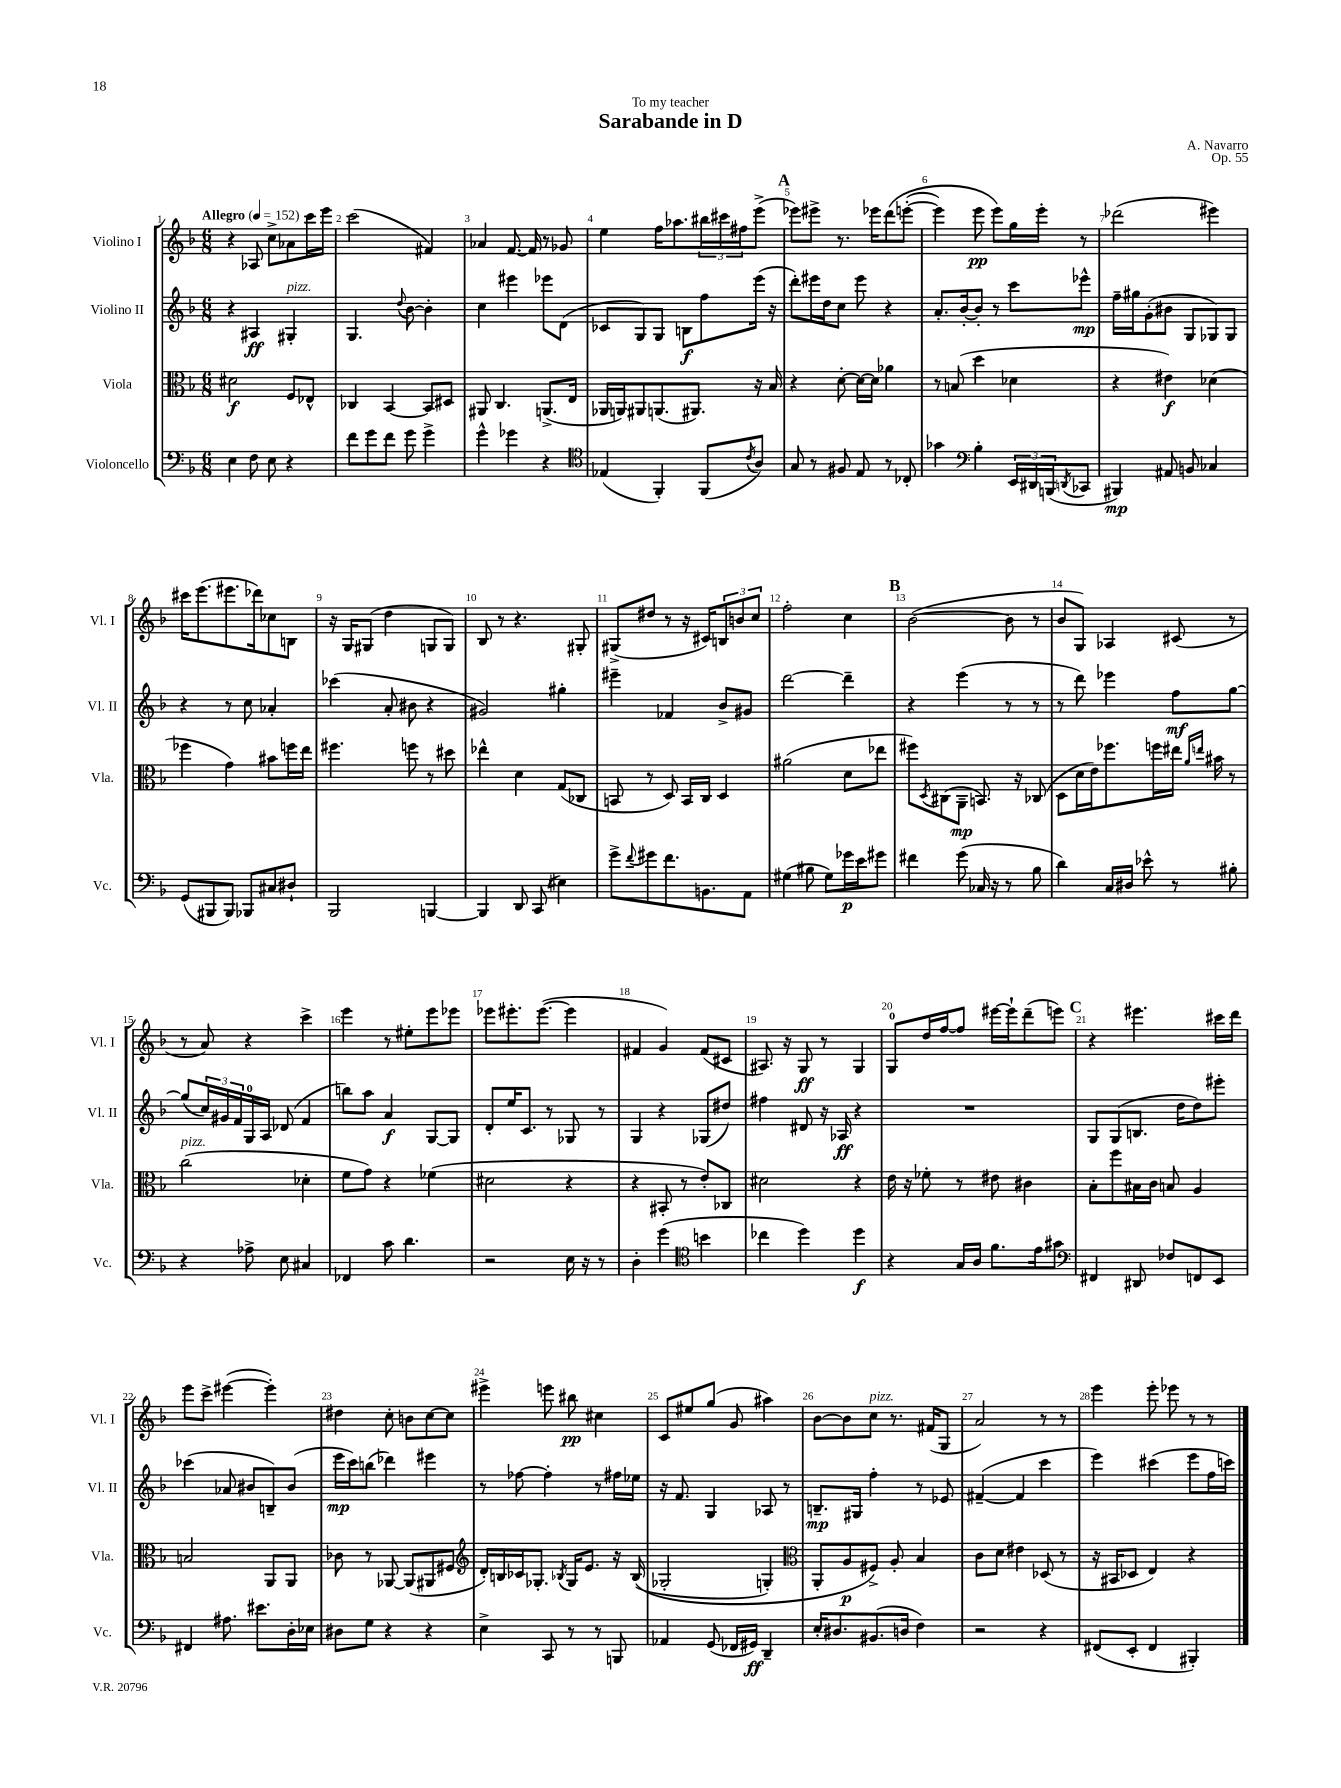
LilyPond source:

\header { title = "Sarabande in D" composer = "A. Navarro" dedication = "To my teacher" opus = "Op. 55" }
<<
\new StaffGroup <<
\new Staff = "s0" \with { instrumentName = "Violino I" shortInstrumentName = "Vl. I" } {
    \clef treble \key f \major \numericTimeSignature \time 6/8 \tempo "Allegro" 4 = 152
    r4 aes8 c''8-> aes'8 c'''16 e'''16 |
    c'''2( fis'4) |
    aes'4 f'8.~ f'16 r8 ges'8 |
    e''4 f''16 aes''8. \tuplet 3/2 { bis''16 cis'''16 fis''16 } e'''8->( |
    \mark \markup { \bold "A" } ees'''8) eis'''8-> r8. ees'''16 d'''8\( e'''8~-.( |
    e'''4) e'''8\pp e'''8\) g''16 e'''16-. r8 |
    des'''2( eis'''4) |
    cis'''16 e'''8.( eis'''8. des'''16) ces''8 b8 |
    r16 g16 gis8( d''4 g8 g8) |
    bes8 r8 r4. gis8-. |
    gis8->( dis''8 r8 r16 cis'16) \tuplet 3/2 { b8 b'8 c''8 } |
    f''2-. c''4 |
    \mark \markup { \bold "B" } bes'2~( bes'8 r8 |
    bes'8 g8) aes4 cis'8( r8 |
    r8 a'8) r4 c'''4-> |
    e'''4 r8 eis''8-. e'''8 ees'''8 |
    ees'''8 eis'''8.-. eis'''8.~( eis'''4 |
    fis'4 g'4) fis'8( cis'8 |
    ais8.) r16 g8\ff r8 g4 |
    g8-0 d''16 f''16~ f''8 eis'''16~ eis'''16-! d'''8--( e'''8) |
    \mark \markup { \bold "C" } r4 eis'''4. cis'''16 d'''16 |
    e'''8 c'''8-> eis'''4~( eis'''4-.) |
    dis''4 c''8-. b'8 c''8~ c''8 |
    eis'''4-> e'''8 bis''8\pp cis''4 |
    c'8 eis''8 g''8( g'8 ais''4) |
    bes'8~ bes'8 c''8^\markup { \italic "pizz." } r8. fis'16( g8 |
    a'2) r8 r8 |
    e'''4 e'''8-. ees'''8 r8 r8 \bar "|." |
}
\new Staff = "s1" \with { instrumentName = "Violino II" shortInstrumentName = "Vl. II" } {
    \clef treble \key f \major \numericTimeSignature \time 6/8
    r4 ais4\ff gis4-.^\markup { \italic "pizz." } |
    g4. \appoggiatura { d''8 } bes'8~ bes'4-. |
    c''4 eis'''4 ees'''8 d'8( |
    ces'8 g8) g8 b8\f f''8 e'''16( r16 |
    \mark \markup { \bold "A" } d'''8-.) eis'''16 d''16 c''8 eis'''8 r4 |
    a'8.-. bes'16~-. bes'8-. r8 c'''8 ees'''8-^\mp |
    f''16-- gis''16 g'8-.( bis'8 g8 ges8) ges8 |
    r4 r8 c''8 aes'4-. |
    ces'''4( a'8-. bis'8 r4 |
    gis'2) gis''4-. |
    eis'''4-- fes'4 bes'8-> gis'8 |
    d'''2~ d'''4-- |
    \mark \markup { \bold "B" } r4 e'''4( r8 r8 |
    r8 d'''8) ees'''4 f''8\mf g''8~ |
    g''8( \tuplet 3/2 { c''16) gis'16 f'16 } g16-0 a16 des'8( f'4 |
    b''8) a''8 a'4\f g8~ g8 |
    d'8-. e''16 c'8. r8 ges8 r8 |
    g4 r4 ges8( dis''8) |
    fis''4 dis'8 r16 aes16\ff r4 |
    R2. |
    \mark \markup { \bold "C" } g8 g8( b8. d''16 d''8) eis'''8-. |
    ces'''4( aes'8 bis'8 b8--) bis'8( |
    e'''16\mp c'''16) b''8( des'''4) eis'''4 |
    r8 fes''8~ fes''4-. r8 fis''16 ees''16 |
    r16 f'8. g4 aes8 r8 |
    b8.--\mp gis16 f''4-. r8 ees'8 |
    fis'4~--( fis'4 c'''4 |
    e'''4) cis'''4( e'''8 f''16 c'''16) \bar "|." |
}
\new Staff = "s2" \with { instrumentName = "Viola" shortInstrumentName = "Vla." } {
    \clef alto \key f \major \numericTimeSignature \time 6/8
    dis'2\f f8 ees8-^ |
    ces4 bes,4~ bes,8 dis8 |
    ais,8 c4. a,8.->( e16 |
    aes,16 a,16) ais,8 a,8.( ais,8.) r16 bes16 |
    \mark \markup { \bold "A" } r4 d'8~-. d'16~ d'16 aes'4 |
    r8 b8( d''4 des'4 |
    r4 eis'4\f) des'4( |
    fes''4 g'4) bis'8 f''16 e''16 |
    fis''4. f''8 r8 dis''8 |
    ees''4-^ d'4 g8( ces8 |
    b,8 r8 d8) b,16 c16 d4 |
    ais'2( d'8 ees''8 |
    \mark \markup { \bold "B" } fis''8) \acciaccatura { d8 } cis8( a,8--\mp b,8.) r16 ces8( |
    d8 d'16 e'16) fes''8. f''16 eis''16 \grace { a'16 e''16 } bis'16 r8 |
    c''2^\markup { \italic "pizz." }( des'4-. |
    f'8 g'8) r4 fes'4( |
    dis'2 r4 |
    r4 bis,8-. r8 e'8-.) ces8 |
    dis'2 r4 |
    e'16 r16 fes'8-. r8 eis'8 cis'4 |
    \mark \markup { \bold "C" } bes8-. f''8 bis16 c'16 b8 a4 |
    b2 a,8 a,8 |
    ces'8 r8 aes,8~ aes,8( ais,8 fis8 |
    \clef treble d'16-.) b16 ces'16 ges8.-. \acciaccatura { bes8 } ges16 e'8. r16 bes16(\( |
    ges2-. g4-.) |
    \clef alto a,8-. a8\p fis8->\) a8-. bes4 |
    c'8 d'8 eis'4 des8( r8 |
    r16 bis,16 des8 e4) r4 \bar "|." |
}
\new Staff = "s3" \with { instrumentName = "Violoncello" shortInstrumentName = "Vc." } {
    \clef bass \key f \major \numericTimeSignature \time 6/8
    e4 f8 e8 r4 |
    f'8 g'8 f'8 g'8 g'4-> |
    g'4-^ ges'4 r4 |
    \clef tenor ees4( f,4-.) f,8( \acciaccatura { c'8 } a8) |
    \mark \markup { \bold "A" } g8 r8 fis8 e8 r8 ces8-. |
    ges'4 \clef bass bes4-. \tuplet 3/2 { e,16 dis,16 b,,16( } \acciaccatura { d,8 } ces,8 |
    bis,,4\mp) ais,8 b,8 ces4 |
    g,8( bis,,8 bis,,8) bes,,8 cis8 dis8-! |
    bes,,2 b,,4~ |
    b,,4 d,8 c,8( eis4) |
    g'8-> \appoggiatura { f'8 } gis'8 f'8. b,8. a,8 |
    gis4( bis8 gis8) ges'16\p e'16 gis'8 |
    \mark \markup { \bold "B" } fis'4 g'8( ces16 r16 r8 bes8 |
    d'4) c16 dis16 ees'8-^ r8 bis8-. |
    r4 aes8-> e8 cis4 |
    fes,4 c'8 d'4. |
    r2 e16 r16 r8 |
    d4-. g'4( \clef tenor b'4 |
    ces''4 d''4) d''4\f |
    r4 g16 a16 f'8. e'16 gis'8 |
    \mark \markup { \bold "C" } \clef bass fis,4 dis,8 fes8 f,8 e,8 |
    fis,4 ais8. eis'8. d16-. ees16 |
    dis8 g8 r4 r4 |
    e4-> c,8 r8 r8 b,,8 |
    aes,4 g,8( fes,16 gis,16\ff) d,4-- |
    e16-. dis8. bis,8.( d16 f4) |
    r2 r4 |
    fis,8( e,8-. fis,4 bis,,4-.) \bar "|." |
}
>>
>>
\layout { \context { \Score \override BarNumber.break-visibility = ##(#f #t #t) barNumberVisibility = #all-bar-numbers-visible } }
